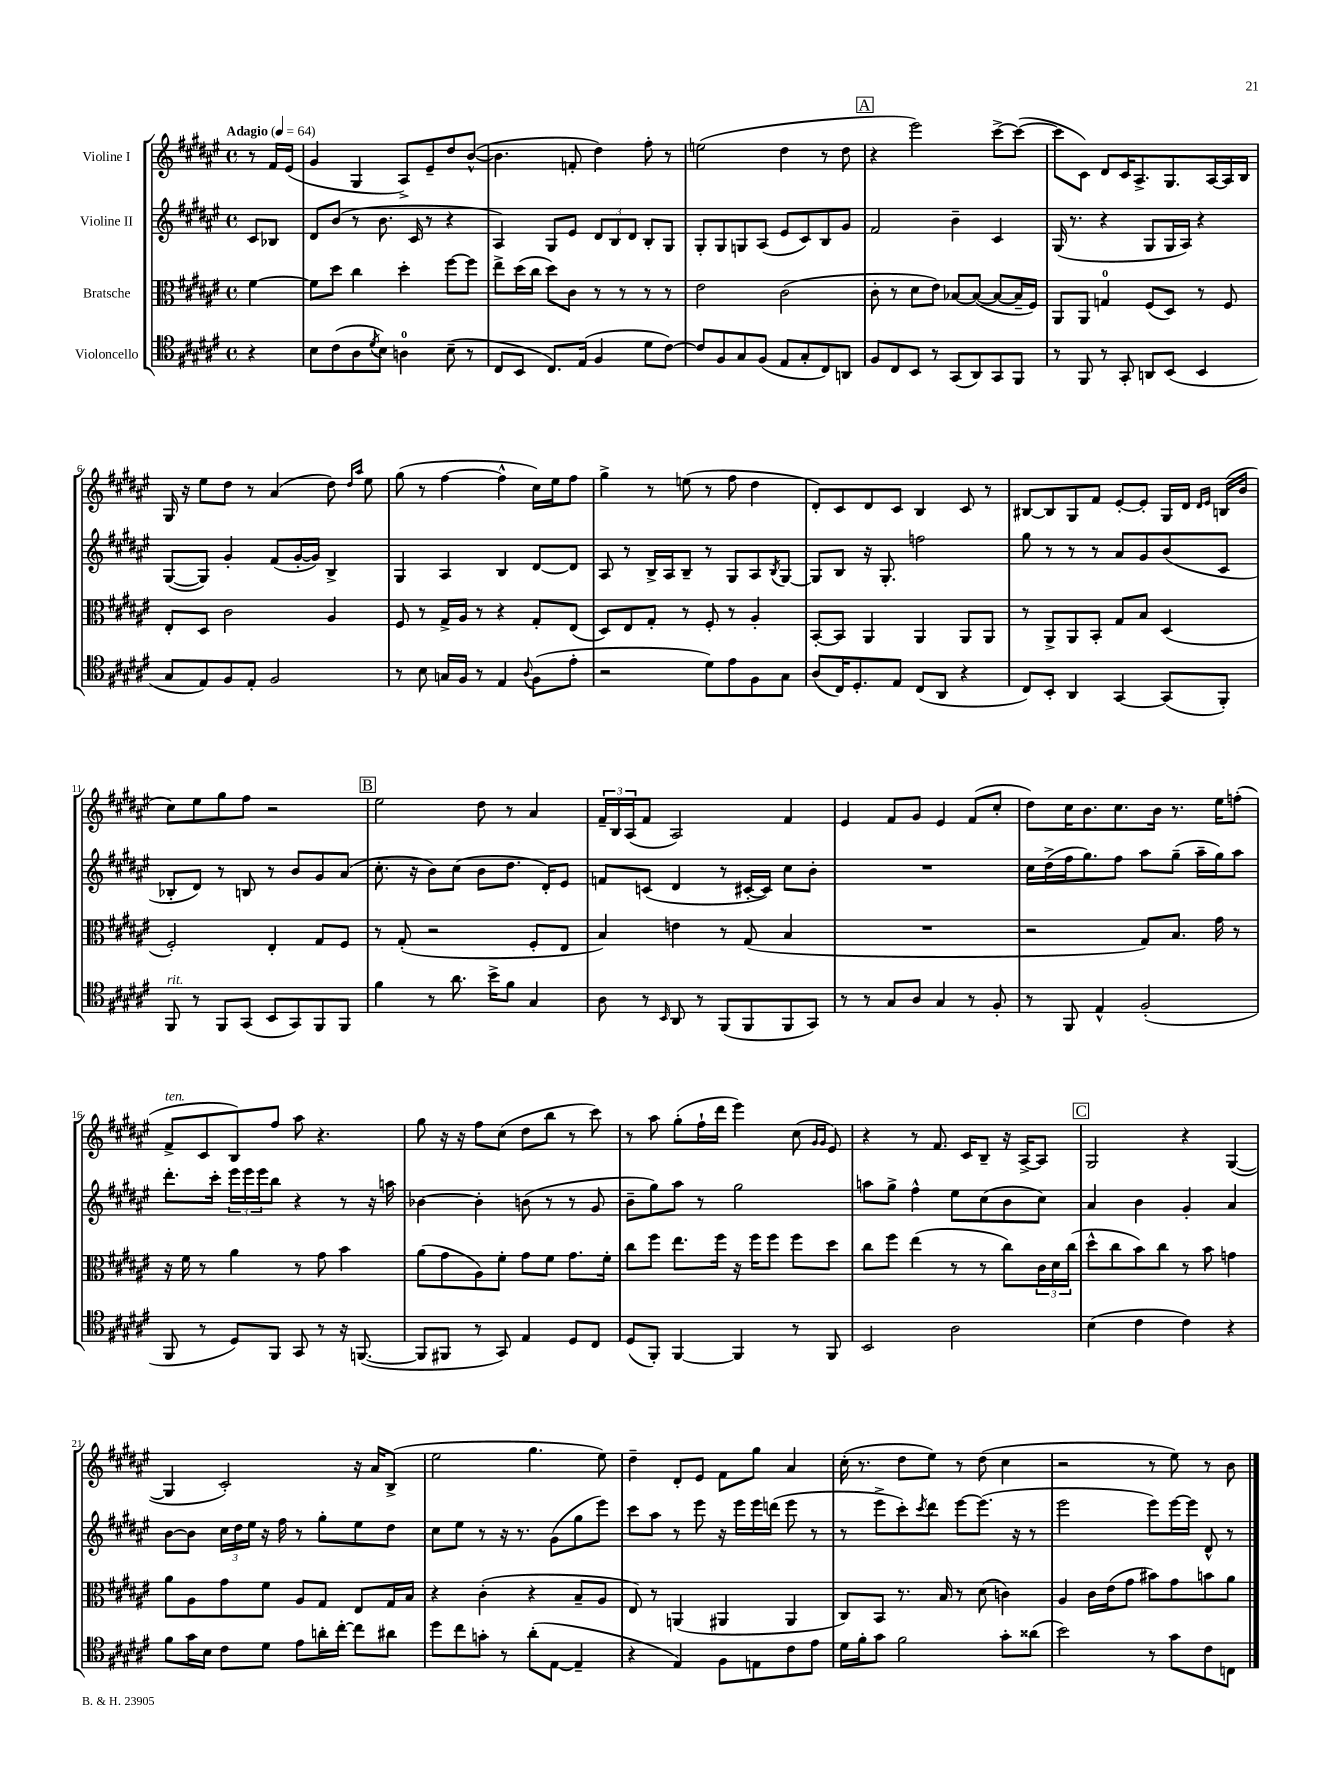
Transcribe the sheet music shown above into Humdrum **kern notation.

**kern	**kern	**kern	**kern
*staff4	*staff3	*staff2	*staff1
*clefC4	*clefC3	*clefG2	*clefG2
*k[f#c#g#d#a#e#]	*k[f#c#g#d#a#e#]	*k[f#c#g#d#a#e#]	*k[f#c#g#d#a#e#]
*M4/4	*M4/4	*M4/4	*M4/4
*met(c)	*met(c)	*met(c)	*met(c)
*MM64	*MM64	*MM64	*MM64
4r	[4f#	8c#	8r
.	.	8B-	16f#
.	.	.	(16e#
=	=	=	=
8B	8f#]	8d#	4g#
(8c#	8dd#	(8b	.
8A#	4cc#	8r	4G#
8qd#	.	.	.
8B)	.	8.b	.
4A	4dd#'	.	8A#^)
.	.	16c#	.
.	.	8r	8e#~
(8B~	[8ff#	4r	8dd#
8r	8ff#]	.	([8b^^
=	=	=	=
8C#	8ee#^	4A#)	4.b]
8BB	(16dd#	.	.
.	16cc#	.	.
8.C#)	8dd#)	8G#	.
.	8c#	8e#	8f'
(16E#	.	.	.
4F#	8r	12d#	4dd#)
.	.	12B	.
.	8r	.	.
.	.	12d#	.
8d#	8r	8B'	8ff#'
[8c#)	8r	8G#	8r
=	=	=	=
8c#]	2e#	8G#'	(2ee
8F#	.	8G#	.
8G#	.	8G	.
(8F#	.	(8A#	.
8E#	(2c#	8e#	4dd#
8G#'	.	8c#)	.
8C#)	.	8B	8r
8AA	.	8g#	8dd#
=	=	=	=
8F#	8c#'	2f#	4r
8C#	8r	.	.
8BB	8d#	.	2eee#)
8r	8e#)	.	.
(8GG#	[8B-	4b~	.
8AA#)	(8B-_	.	.
8GG#	8B-_	4c#	[8ccc#^
8FF#	16B-~]	.	(8ccc#_
.	16F#)	.	.
=	=	=	=
8r	8AA#	(16G#	8ccc#]
.	.	8.r	.
8FF#	8AA#	.	8c#)
8r	4G	4r	8d#
8GG#'	.	.	16c#
.	.	.	8.A#^
8AA	(8F#	8G#	.
(8BB	8D#)	16G#	8.G#
.	.	16A#)	.
4BB	8r	4r	.
.	.	.	[16A#
.	8F#	.	16A#]
.	.	.	16B
=	=	=	=
8G#	8E#'	([8G#	16G#
.	.	.	16r
8E#)	8D#	8G#])	8ee#
8F#	2c#	4g#'	8dd#
8E#'	.	.	8r
2F#	.	(8f#	(4a#
.	.	[16g#'	.
.	.	16g#])	.
.	4A#	4B^	8dd#)
.	.	.	16qqdd#
.	.	.	16qqaa#
.	.	.	8ee#
=	=	=	=
8r	8F#	4G#	(8gg#
8B	8r	.	8r
16G	16G#^	4A#	[4ff#
16F#	16A#	.	.
8r	8r	.	.
4E#	4r	4B	4ff#^^]
8qqA#	.	.	.
(8F#	8G#'	[8d#	16cc#)
.	.	.	16ee#
8e#'	(8E#	8d#]	8ff#
=	=	=	=
2r	8D#)	8A#	4gg#^
.	8E#	8r	.
.	8G#'	16B^	8r
.	.	16A#	.
.	8r	8B~	(8ee
8d#)	8F#'	8r	8r
8e#	8r	8G#	8ff#
8F#	4A#'	8A#	4dd#
.	.	8qB	.
8G#	.	[8G#	.
=	=	=	=
(8A#	[8BB'	8G#]	8d#')
16C#)	8BB]	8B	8c#
8.D#'	.	.	.
.	4AA#	16r	8d#
.	.	8.G#'	.
8E#	.	.	8c#
(8C#	4AA#	2ff	4B
8AA#	.	.	.
4r	8AA#	.	8c#
.	8AA#	.	8r
=	=	=	=
8C#)	8r	8gg#	[8B#
8BB'	8AA#^	8r	8B#]
4AA#	8AA#	8r	8G#
.	8BB'	8r	8f#
[4GG#	8G#	8a#	[8e#'
.	8B	8g#	8e#']
(8GG#]	(4D#	(8b	16G#
.	.	.	16d#
.	.	.	16qqd#
.	.	.	16qqe#
8FF#')	.	8c#	(16B
.	.	.	16b
=	=	=	=
8FF#	2F#')	8B-'	8cc#)
8r	.	8d#)	8ee#
8FF#	.	8r	8gg#
(8GG#	.	8B	8ff#
8BB	4E#'	8r	2r
8GG#)	.	8b	.
8FF#	8G#	8g#	.
8FF#	8F#	(8a#	.
=	=	=	=
4f#	8r	8.cc#'	2ee#
.	(8G#'	.	.
.	.	16r	.
8r	2r	8b)	.
8.a#	.	(8cc#	.
.	.	8b	8dd#
16b^	.	.	.
8f#	.	8.dd#	8r
4G#	8F#'	.	4a#
.	.	16d#')	.
.	8E#	8e#	.
=	=	=	=
8A#	4B)	8f	24f#~
.	.	.	24B
.	.	.	(24A#
8r	.	(8c	8f#
16qqBB	.	.	.
8AA#	4e	4d#	2A#)
8r	.	.	.
(8FF#	8r	8r	.
8FF#	(8G#	[16c#'	.
.	.	16c#])	.
8FF#	4B	8cc#	4f#
8GG#)	.	8b'	.
=	=	=	=
8r	1r	1r	4e#
8r	.	.	.
8G#	.	.	8f#
8A#	.	.	8g#
4G#	.	.	4e#
8r	.	.	(8f#
8F#'	.	.	8cc#'
=	=	=	=
8r	2r	16cc#	8dd#)
.	.	(16dd#^	.
8FF#	.	16ff#	16cc#
.	.	8.gg#)	8.b
4E#^^	.	.	.
.	.	8ff#	8.cc#
(2F#'	8G#)	8aa#	.
.	.	.	16b
.	8.B	(8gg#~	8.r
.	.	16aa#~	.
.	16g#	16gg#)	16ee#
.	8r	8aa#	(8ff'
=	=	=	=
8FF#	16r	8.ddd#'	8f#^
.	16f#	.	.
8r	8r	.	8c#
.	.	16ccc#'	.
8D#)	4a#	24eee#	8B)
.	.	24eee#	.
.	.	24eee#	.
8FF#	.	8bb	8ff#
8GG#	8r	4r	8aa#
8r	8g#	.	4.r
16r	4b	8r	.
([8.FF	.	.	.
.	.	16r	.
.	.	16aa	.
=	=	=	=
8FF]	(8a#	[4b-	8gg#
8FF#	8g#	.	16r
.	.	.	16r
8r	8A#)	4b-']	8ff#
8GG#)	8f#'	.	(8cc#
4E#	8g#	(8b	8dd#
.	8f#	8r	8bb
8D#	8.g#	8r	8r
8C#	.	8g#	8ccc#)
.	16f#'	.	.
=	=	=	=
(8D#	8cc#	8b~	8r
8FF#')	8ff#	8gg#)	8aa#
[4FF#	8.ee#	8aa#	(8gg#'
.	.	8r	16ff#`
.	16ff#	.	16ddd#
4FF#]	16r	2gg#	4eee#)
.	16ff#	.	.
.	8ff#	.	.
8r	8ff#	.	(8cc#
.	.	.	16qqg#
.	.	.	16qqg#
8FF#	8dd#	.	8e#)
=	=	=	=
2BB	8cc#	8aa	4r
.	8ff#	8gg#^	.
.	(4ee#	4ff#^^	8r
.	.	.	8.f#
2A#	8r	8ee#	.
.	.	.	16c#
.	8r	(8cc#	8B~
.	8cc#)	8b	16r
.	.	.	[16A#^
.	24c#	8cc#)	8A#]
.	24d#	.	.
.	(24cc#	.	.
=	=	=	=
(4B	8dd#^^	4a#	2G#
.	8cc#	.	.
4c#	8b)	4b	.
.	8cc#	.	.
4c#)	8r	4g#'	4r
.	8b	.	.
4r	4g	4a#	([4G#
=	=	=	=
8f#	8a#	[8b	4G#]
16g#	8A#	8b]	.
16B	.	.	.
8c#	8g#	24cc#	2c#')
.	.	24dd#	.
.	.	24ee#	.
8d#	8f#	16r	.
.	.	16ff#	.
8e#	8A#	8r	.
16a'	8G#	8gg#'	.
[16cc#'	.	.	.
8cc#]	8E#	8ee#	16r
.	.	.	16a#
8a#	16G#	8dd#	(8B^
.	16B	.	.
=	=	=	=
8dd#	4r	8cc#	2ee#
8cc#	.	8ee#	.
8g'	(4c#'	8r	.
8r	.	16r	.
.	.	8.r	.
(8a#'	4r	.	4.gg#
[8E#	.	(8g#	.
4E#~]	8B~	8gg#	.
.	8A#	8eee#)	8ee#)
=	=	=	=
4r	8E#)	8ccc#	4dd#~
.	8r	8aa#	.
4E#)	(4AA	8r	8d#'
.	.	8eee#	8e#
8F#	4AA#	16r	8f#
.	.	16eee#	.
8E	.	16eee#	8gg#
.	.	(16ddd	.
8c#	4AA#	8eee#	4a#
8e#	.	8r	.
=	=	=	=
16d#	8C#)	8r	(16cc#'
16f#'	.	.	8.r
8g#	8BB	8eee#^	.
2f#	8.r	8ccc#')	8dd#
.	.	8qccc#	.
.	.	8ddd#	8ee#)
.	16B	.	.
.	8r	[8eee#	8r
.	(8d#	(8.eee#]	(8dd#
8g#'	4c)	.	4cc#
.	.	16r	.
(8a##	.	8r	.
=	=	=	=
2b)	4A#	2eee#	2r
.	16c#	.	.
.	(16e#	.	.
.	8g#	.	.
8r	8b#)	8eee#)	8r
8g#	8g#	[16eee#	8ee#)
.	.	16eee#]	.
8c#	8b	8d#^^	8r
8C	8a#	8r	8b
==	==	==	==
*-	*-	*-	*-
